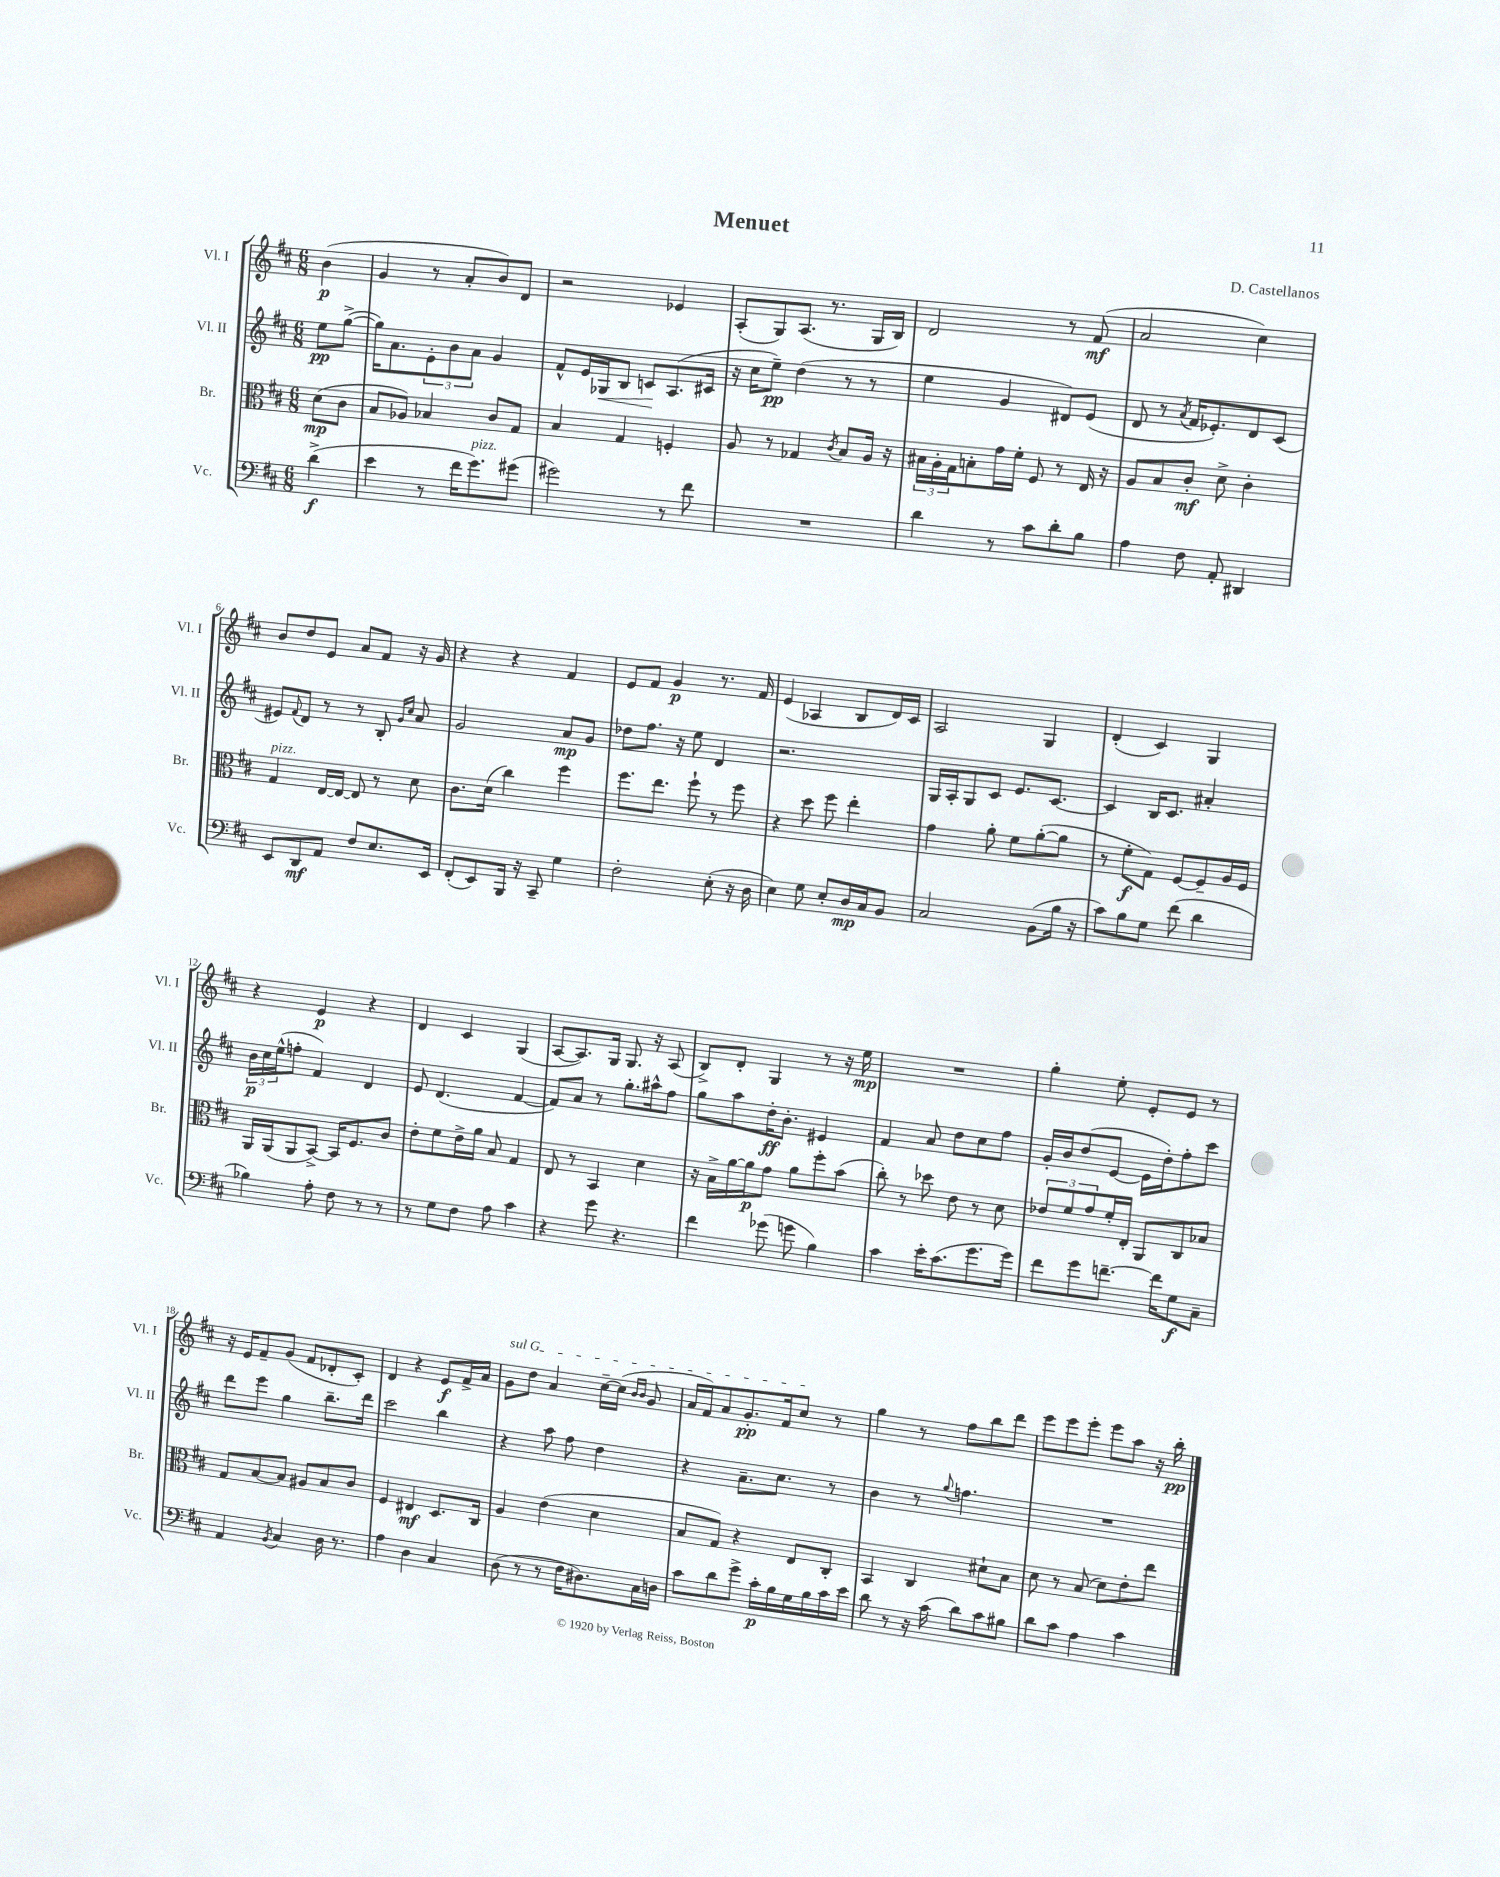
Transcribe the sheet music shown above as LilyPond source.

\header { title = "Menuet" composer = "D. Castellanos" }
<<
\new StaffGroup <<
\new Staff = "s0" \with { instrumentName = "Vl. I" shortInstrumentName = "Vl. I" } {
    \clef treble \key d \major \numericTimeSignature \time 6/8 \partial 4
    b'4\p( |
    g'4 r8 a'8-. b'8) d'8 |
    r2 ees'4 |
    a8-.( g8) a8.( r8. g16 b16) |
    d'2 r8 fis'8\mf( |
    a'2 cis''4) |
    b'8 d''8 e'8 a'8 fis'8 r16 g'16 |
    r4 r4 fis'4 |
    e'8 fis'8 g'4\p r8. fis'16 |
    e'4( aes4 b8 d'16) cis'16 |
    a2 g4 |
    d'4-.( cis'4) g4 |
    r4 e'4\p r4 |
    d'4 cis'4 g4( |
    a8~ a8.) g16 g8. r16 a8( |
    b8->) d'8-. g4 r8 r16 e''16\mp |
    R2. |
    g''4-. e''8-. e'8-. e'8 r8 |
    r16 e'16 fis'8-- g'8( fis'8 des'8-. cis'8-.) |
    d'4 r4 e'8\f fis'16-> a'16 |
    \once \override TextSpanner.bound-details.left.text = \markup { \italic "sul G" } g'8\startTextSpan d''8 a'4 cis''16~-- cis''16( \grace { b'16 b'16 } g'8 |
    a'16 fis'16) a'8 g'8.-.\pp fis'16 cis''8\stopTextSpan r8 |
    g''4 r8 fis''8 b''8 d'''8 |
    e'''8 e'''8 e'''8-. e'''8 a''8 r16 b''16-.\pp \bar "|." |
}
\new Staff = "s1" \with { instrumentName = "Vl. II" shortInstrumentName = "Vl. II" } {
    \clef treble \key d \major \numericTimeSignature \time 6/8 \partial 4
    e''8\pp g''8~->( |
    g''16) a'8. \tuplet 3/2 { e'8-. b'8 a'8 } g'4 |
    fis'8-^ e'16 ges16\< b8 c'8\! a8.( cis'16 |
    r16 cis''16 e''8--\pp) d''4( r8 r8 |
    e''4 g'4 dis'8) e'8( |
    d'8 r8 \acciaccatura { a'8 } fis'16 ees'8.-.) d'8 cis'8( |
    eis'8) \appoggiatura { fis'8 } d'8 r8 r8 b8-. \grace { g'16 cis''16 } a'8 |
    g'2 a'8\mp g'8 |
    des''8 fis''8. r16 e''8 d'4 |
    r2. |
    g16 a16-. g8 cis'8 e'8. cis'8.~ |
    cis'4 b16 cis'8. ais'4-. |
    \tuplet 3/2 { b'16\p cis''16 e''16-^( } f''8-. fis'4) d'4 |
    e'8 d'4.( fis'4~ |
    fis'8) a'8 r8 g''8.-. ais''16-^ fis''8 |
    g''8 a''8 d''16-.\ff b'8.-. eis'4 |
    fis'4 a'8 d''8 cis''8 fis''8 |
    g'16-. b'16 d''8( e'8~ e'16 d''16-.) fis''8-. cis'''8 |
    d'''8 e'''8 g''4 b''8.-- d'''16 |
    cis'''2 b''4 |
    r4 a''8 fis''8 d''4 |
    r4 a'8.-- cis''8. r8 |
    b'4 r8 \appoggiatura { g''8 } f''4. |
    R2. \bar "|." |
}
\new Staff = "s2" \with { instrumentName = "Br." shortInstrumentName = "Br." } {
    \clef alto \key d \major \numericTimeSignature \time 6/8 \partial 4
    d'8\mp( cis'8 |
    b8 aes8) bes4 cis'8 g8 |
    b4 g4 f4-. |
    a8 r8 ges4 \acciaccatura { cis'8 } b8 a16 r16 |
    \tuplet 3/2 { bis16 a16-. g16 } b8-. g'16 fis'16-. fis8 r8 e16 r16 |
    a8 b8 cis'8-.\mf d'8-> cis'4-. |
    g4^\markup { \italic "pizz." } e16~ e16~ e8 r8 d'8 |
    cis'8. d'16( cis''4) fis''4 |
    fis''8. e''8. fis''8-! r8 fis''8 |
    r4 d''8 fis''8 e''4-. |
    g'4 a'8-. fis'8 a'8~-.( a'8 |
    r8 fis'8-.\f g8) fis8~ fis8-- a16 fis16 |
    a,16 a,16( a,8 b,8~->) b,16 fis8. cis'8 |
    e'8-. fis'8 e'16-> a'16 b8 g4 |
    e8 r8 b,4 d'4 |
    r16 b16-> a'16~ a'16\p g'8 a'8 fis''8-. b'8( |
    cis''8-.) r8 des''8 e'8 r8 d'8 |
    \tuplet 3/2 { ees'8 fis'8 g'8 } fis'16-. e16-. a,8 cis8 bes8 |
    g8 b8~ b8 ais8 b8 cis'8 |
    fis4 eis4\mf d8. cis16 |
    a4 e'4( d'4 |
    b8 g8) r4 e8 cis8-. |
    b,4 cis4 dis'8-! b8 |
    d'8 r8 b8( d'8) e'8-. e''8 \bar "|." |
}
\new Staff = "s3" \with { instrumentName = "Vc." shortInstrumentName = "Vc." } {
    \clef bass \key d \major \numericTimeSignature \time 6/8 \partial 4
    d'4->\f( |
    e'4 r8 fis'16 g'8.^\markup { \italic "pizz." }) gis'8( |
    gis'2) r8 fis'8 |
    R2. |
    d'4 r8 cis'8 d'8-. b8 |
    a4 fis8 a,8-. dis,4 |
    e,8 d,8\mf a,8 fis8 e8. e,16 |
    fis,8-.( e,8) b,,16 r16 cis,8-- g4 |
    fis2-. e8-.( r16 d16 |
    e4) g8 e8-. d16\mp cis16 b,8 |
    cis2 b,8( b16 r16 |
    cis'8) b8 g8 fis'8( d'4 |
    bes4) a8-. fis8 r8 r8 |
    r8 g8 fis8 a8 cis'4 |
    r4 g'8 r4. |
    fis'4 ges'8( g'8 b4) |
    cis'4 e'16-. cis'8.( g'8. g'16) |
    fis'8 g'8 f'8.~-- f'16 g8\f cis8-- |
    a,4 \acciaccatura { b,8 } cis4 d16 r8. |
    a4 d4 cis4 |
    d8( r8 r8 fis16 dis8.) cis16 d16 |
    cis'8 d'8 g'8-> cis'16-.\p b16 g16 b16 cis'16 e'16 |
    d'8 r8 r16 cis'16( d'8) cis'8 bis8 |
    d'8 cis'8 a4 cis'4 \bar "|." |
}
>>
>>
